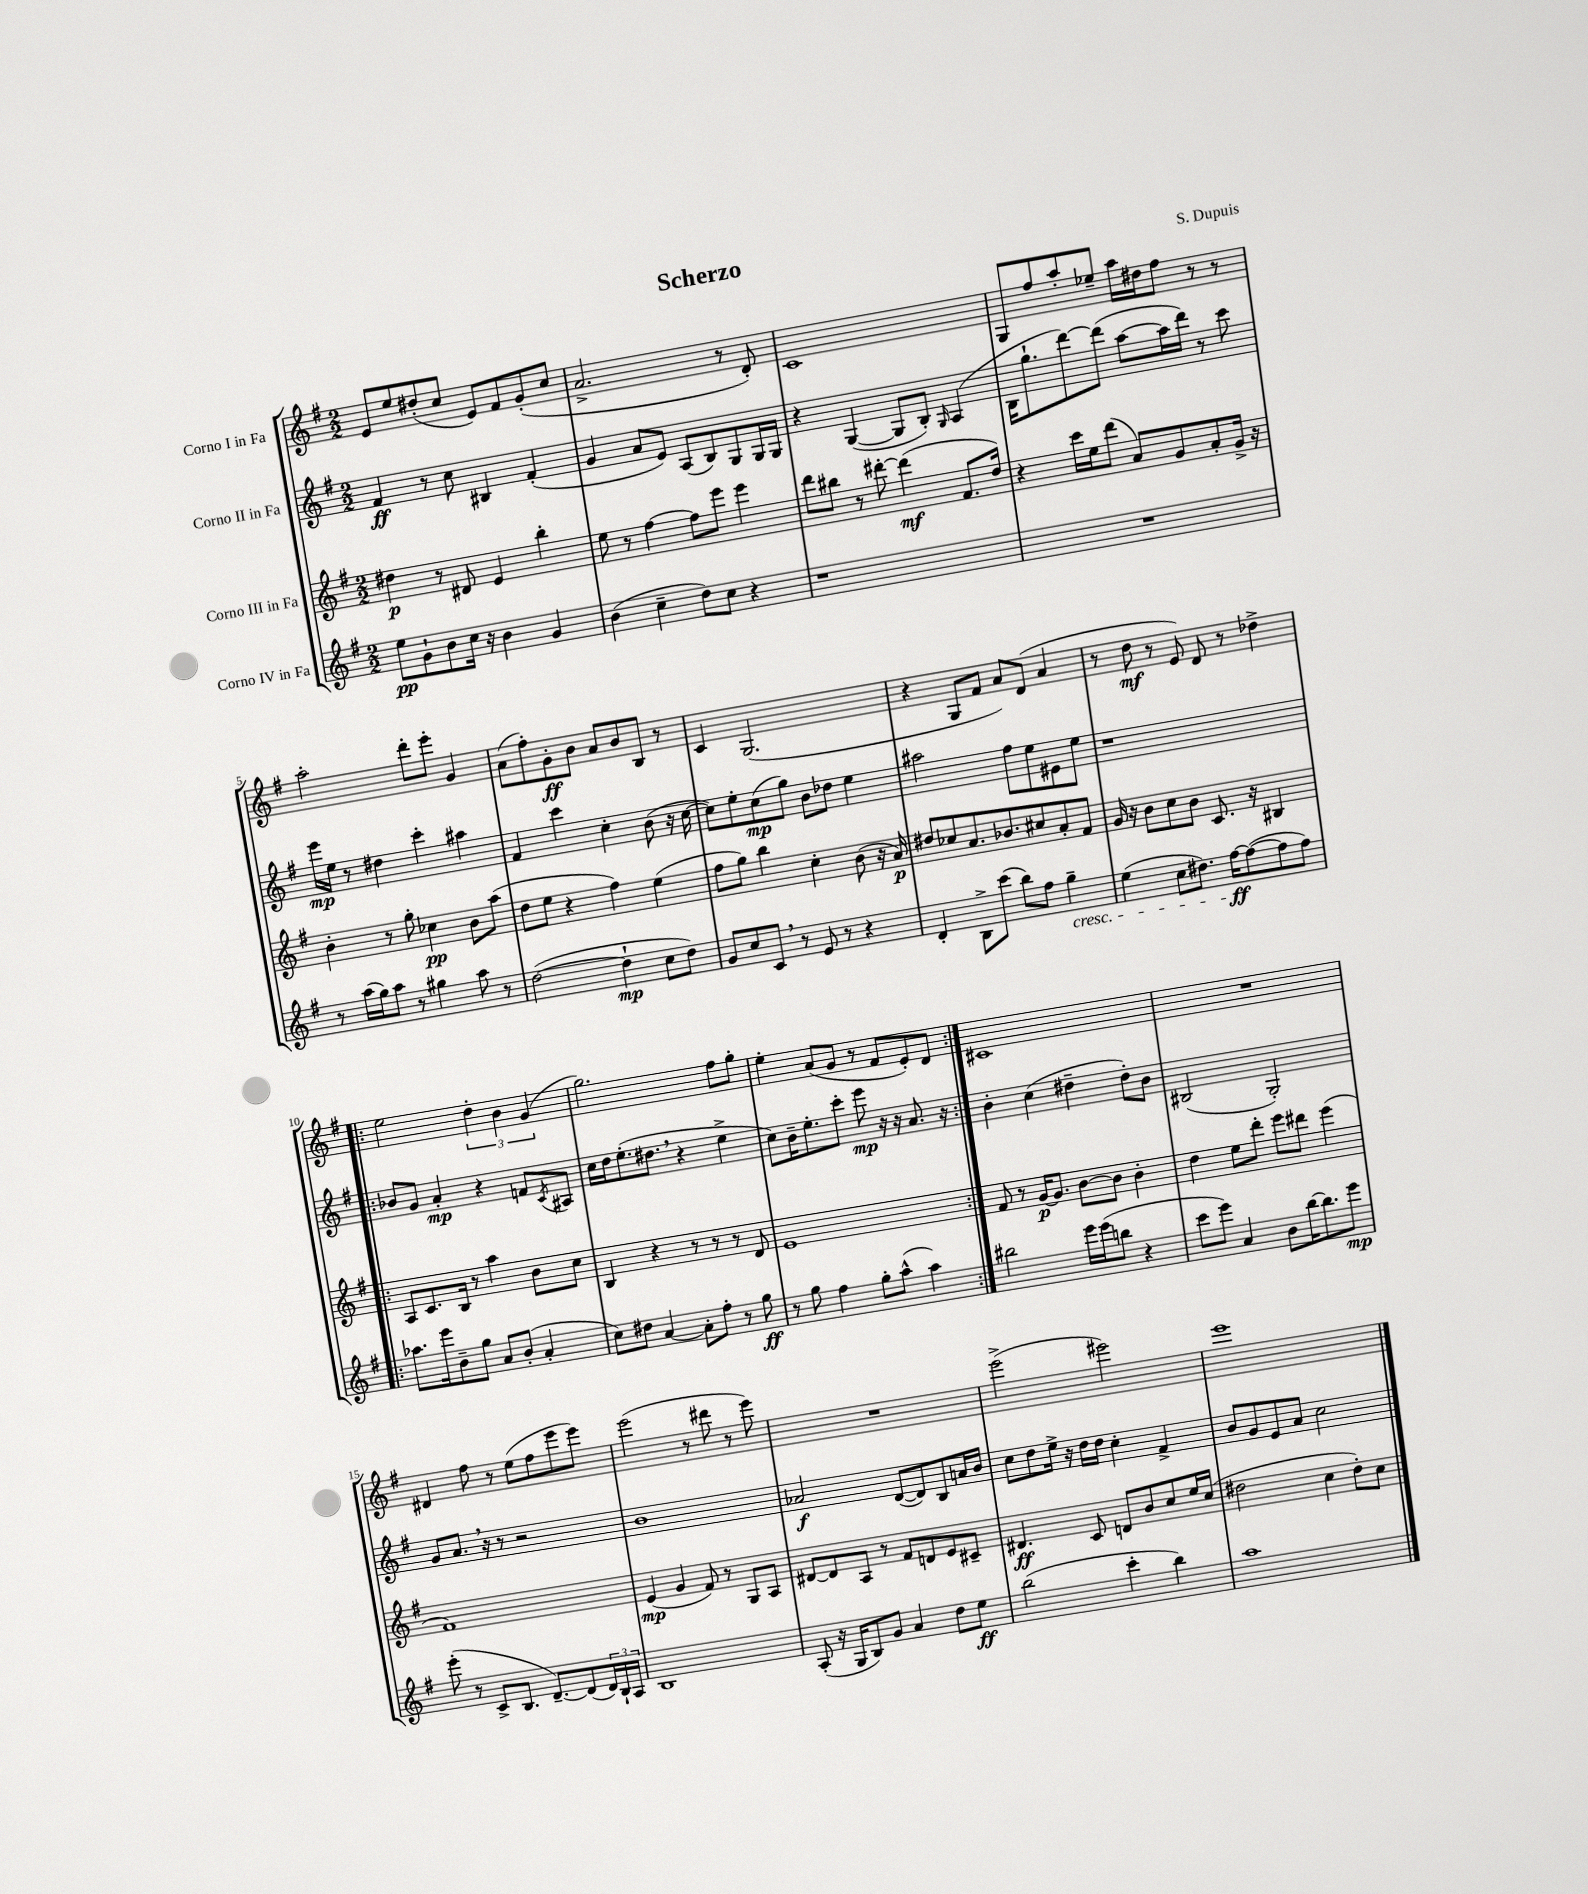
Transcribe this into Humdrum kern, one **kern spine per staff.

**kern	**dynam	**kern	**dynam	**kern	**dynam	**kern	**dynam
*part4	*part4	*part3	*part3	*part2	*part2	*part1	*part1
*staff4	*staff4	*staff3	*staff3	*staff2	*staff2	*staff1	*staff1
*I"Corno IV in Fa	*	*I"Corno III in Fa	*	*I"Corno II in Fa	*	*I"Corno I in Fa	*
*clefG2	*	*clefG2	*	*clefG2	*	*clefG2	*
*k[f#]	*	*k[f#]	*	*k[f#]	*	*k[f#]	*
*M2/2	*	*M2/2	*	*M2/2	*	*M2/2	*
=1	=1	=1	=1	=1	=1	=1	=1
8ee\L	pp	4dd#X\	p	4f#/	ff	8e/L	.
8g`\	.	.	.	.	.	8ee/	.
8b\	.	8r	.	8r	.	(8dd#X'/	.
16cc\Jk	.	8d#X/	.	8cc\	.	8cc/J	.
16r	.	.	.	.	.	.	.
4b\	.	4e/	.	4B#X/	.	8e/L)	.
.	.	.	.	.	.	8f#/	.
4g/	.	4bb'\	.	(4f#'/	.	(8g'/	.
.	.	.	.	.	.	8cc/J	.
=2	=2	=2	=2	=2	=2	=2	=2
(4b\	.	8ee\	.	4g/	.	2.a^/	.
.	.	8r	.	.	.	.	.
4cc~\	.	[4ff#\	.	8a/L	.	.	.
.	.	.	.	8e/J)	.	.	.
8dd\L)	.	8ff#\L]	.	(8A/L	.	.	.
8cc\J	.	8eee\J	.	8B/)	.	.	.
4r	.	4eee\	.	8G/	.	8r	.
.	.	.	.	16G/L	.	8d'/)	.
.	.	.	.	16G/JJ	.	.	.
=3	=3	=3	=3	=3	=3	=3	=3
1r	.	8ddd\L	.	4r	.	1c	.
.	.	8bb#X\J	.	.	.	.	.
.	.	8r	.	([4G/	.	.	.
.	.	[8ddd#X'\	.	.	.	.	.
.	.	(4ddd#\]	mf	8G/L]	.	.	.
.	.	.	.	8B'/J)	.	.	.
.	.	.	.	16qqG/	.	.	.
.	.	8.f#/L	.	(4A/	.	.	.
.	.	16dd/Jk)	.	.	.	.	.
=4	=4	=4	=4	=4	=4	=4	=4
1r	.	4r	.	16B\KL	.	8G/L	.
.	.	.	.	8.gg`\	.	.	.
.	.	.	.	.	.	8ff#/	.
.	.	16ccc\LL	.	[8ddd\)	.	8aa'/	.
.	.	16ee\J	.	.	.	.	.
.	.	(8ddd\J	.	(8ddd\J]	.	8ee-X~/J	.
.	.	8a/L)	.	[8aa\L	.	16aa\LL	.
.	.	.	.	.	.	16dd#X\J	.
.	.	8g/	.	16aa\L]	.	8ff#\J	.
.	.	.	.	16ddd\JJ)	.	.	.
.	.	8a'/	.	8r	.	8r	.
.	.	16g^/Jk	.	8ccc\	.	8r	.
.	.	16r	.	.	.	.	.
!!LO:LB:g=z
=5	=5	=5	=5	=5	=5	=5	=5
8r	.	4b'\	.	16eee\LL	mp	2aa'\	.
.	.	.	.	16ee\JJ	.	.	.
(16aa\LL	.	.	.	8r	.	.	.
16gg\J)	.	.	.	.	.	.	.
8aa\J	.	8r	.	4dd#X\	.	.	.
8r	.	8gg'\	.	.	.	.	.
4gg#X\	.	4cc-X\	pp	4ccc'\	.	8ddd'\L	.
.	.	.	.	.	.	8eee'\J	.
8aa\	.	8b\L	.	4aa#X\	.	4g/	.
8r	.	(8aa\J	.	.	.	.	.
=6	=6	=6	=6	=6	=6	=6	=6
([2dd\	.	8dd\L	.	4f#/	.	(8a\L	.
.	.	8ee\J	.	.	.	8ff#'\)	.
.	.	4r	.	4ccc\	.	8g'\	ff
.	.	.	.	.	.	8b\J	.
4dd`\]	mp	4ff#\)	.	4cc'\	.	8a/L	.
.	.	.	.	.	.	8b/	.
8cc\L	.	(4ee\	.	(8b\	.	8B/J	.
8dd\J)	.	.	.	16r	.	8r	.
.	.	.	.	[16cc\	.	.	.
=7	=7	=7	=7	=7	=7	=7	=7
8g/L	.	8ff#\L	.	8cc\L])	.	4c/	.
8cc/	.	8gg\J)	.	8ee'\	.	.	.
8c,/J	.	4bb\	.	(8cc\	mp	(2.G/	.
8r	.	.	.	8gg\J)	.	.	.
8e/	.	4cc'\	.	8b\L	.	.	.
8r	.	.	.	8dd-X\J	.	.	.
4r	.	(8b\	.	4ee\	.	.	.
.	.	16r	.	.	.	.	.
.	.	16a/)	p	.	.	.	.
=8	=8	=8	=8	=8	=8	=8	=8
4d'/	.	8dd#X/L	.	2aa#X\	.	4r	.
.	.	8cc-X/	.	.	.	.	.
8B^\L	.	8.a/	.	.	.	8G/L	.
(8ccc\J	.	.	.	.	.	8f#/J	.
.	.	8.b-X/	.	.	.	.	.
8bb\L)	.	.	.	8ff#\L	.	8a/L)	.
8ff#\J	.	8cc#X/	.	8ee\	.	(8d/J	.
!LO:TX:b:i:t=cresc.	!	!	!	!	!	!	!
4gg~\	.	8a'/	.	8e#X\	.	4a/	.
.	.	8f#/J	.	8ee\J	.	.	.
=9	=9	=9	=9	=9	=9	=9	=9
(4ee\	.	16g/	.	1r	.	8r	.
.	.	16r	.	.	.	.	.
.	.	8b\L	.	.	.	8dd\	mf
8cc\L	.	8cc\	.	.	.	8r	.
8.dd#X\J)	.	8b\J	.	.	.	8e/)	.
.	.	8.c/	.	.	.	8d/	.
[16ff#\KL	ff	.	.	.	.	.	.
(8ff#\_	.	.	.	.	.	8r	.
.	.	16r	.	.	.	.	.
8ff#\]	.	4B#X/	.	.	.	4dd-X^\	.
8ff#\J)	.	.	.	.	.	.	.
!!LO:LB:g=z
=10!|:	=10!|:	=10!|:	=10!|:	=10!|:	=10!|:	=10!|:	=10!|:
8.aa-X\L	.	8A/L	.	8b-X/L	.	2ee\	.
.	.	8.c/	.	8g/J	.	.	.
16eee\k	.	.	.	.	.	.	.
8b~\	.	.	.	4a'/	mp	.	.
.	.	16B/Jk	.	.	.	.	.
8gg\J	.	8r	.	.	.	.	.
8a/L	.	4aa\	.	4r	.	6dd'\	.
(8b'/J	.	.	.	.	.	.	.
.	.	.	.	.	.	6b\	.
4a'/	.	8b\L	.	8fn/L	.	.	.
.	.	.	.	.	.	(6g/	.
.	.	.	.	8qc/	.	.	.
.	.	8cc\J	.	8A#X/J	.	.	.
=11	=11	=11	=11	=11	=11	=11	=11
8cc\L)	.	4B/	.	16cc\LL	.	2.gg\)	.
.	.	.	.	16dd\J	.	.	.
8dd#X\J	.	.	.	(8.ee'\	.	.	.
[4a/	.	4r	.	.	.	.	.
.	.	.	.	8.dd#X,\J	.	.	.
8a'\L]	.	8r	.	4r	.	.	.
8ff#'\J	.	8r	.	.	.	.	.
8r	.	8r	.	4ee^\	.	8ff#\L	.
8gg\	ff	8d/	.	.	.	8gg'\J	.
=12	=12	=12	=12	=12	=12	=12	=12
8r	.	1e	.	8cc\L)	.	4ee'\	.
8gg\	.	.	.	16b~\K	.	.	.
.	.	.	.	8.ee'\	.	.	.
4ff#\	.	.	.	.	.	(8a/L	.
.	.	.	.	8ccc'\J	.	8g/J	.
8gg'\L	.	.	.	8eee\	mp	8r	.
(8aa^^\J	.	.	.	16r	.	8f#/L	.
.	.	.	.	16r	.	.	.
4aa\)	.	.	.	8.a/	.	8e'/)	.
.	.	.	.	.	.	8d/J	.
.	.	.	.	16r	.	.	.
=13:|!	=13:|!	=13:|!	=13:|!	=13:|!	=13:|!	=13:|!	=13:|!
2bb#X\	.	8f#/	.	4b'\	.	1c#X	.
.	.	8r	.	.	.	.	.
.	.	[16g/KL	p	(4cc\	.	.	.
.	.	8.g/J]	.	.	.	.	.
16eee\LL	.	[8b\L	.	4dd#X~\	.	.	.
(16eee\J	.	.	.	.	.	.	.
8bbn\J	.	8b\J]	.	.	.	.	.
4r	.	4b'\	.	8dd#'\L)	.	.	.
.	.	.	.	8b\J	.	.	.
=14	=14	=14	=14	=14	=14	=14	=14
8ccc\L	.	4dd\	.	(2B#X/	.	1r	.
8eee\J)	.	.	.	.	.	.	.
4a/	.	8ee\L	.	.	.	.	.
.	.	8ddd'\J	.	.	.	.	.
8b\L	.	8eee\L	.	2G'/)	.	.	.
[16bb\K	.	8ddd#X\J	.	.	.	.	.
8.bb\]	.	.	.	.	.	.	.
.	.	(4eee\	.	.	.	.	.
8eee\J	mp	.	.	.	.	.	.
!!LO:LB:g=z
=15	=15	=15	=15	=15	=15	=15	=15
(8eee'\	.	1f#)	.	8g/L	.	4d#X/	.
8r	.	.	.	8.a,/J	.	.	.
8c^/L	.	.	.	.	.	8ff#\	.
.	.	.	.	16r	.	.	.
8.B/J	.	.	.	8r	.	8r	.
.	.	.	.	2r	.	(8ee\L	.
[8.d~/L)	.	.	.	.	.	.	.
.	.	.	.	.	.	8ff#\	.
(8d/]	.	.	.	.	.	8eee\	.
24d/L)	.	.	.	.	.	8eee\J)	.
24B`/	.	.	.	.	.	.	.
24A/JJ	.	.	.	.	.	.	.
=16	=16	=16	=16	=16	=16	=16	=16
1B	.	(4e/	mp	1b	.	(2eee\	.
.	.	4g/	.	.	.	.	.
.	.	8f#/)	.	.	.	8r	.
.	.	8r	.	.	.	8ddd#X\	.
.	.	8G/L	.	.	.	8r	.
.	.	8A/J	.	.	.	8eee\)	.
=17	=17	=17	=17	=17	=17	=17	=17
(8A'/	.	[8d#X/L	.	2a-X/	f	1r	.
16r	.	8d#/]	.	.	.	.	.
16G/KL	.	.	.	.	.	.	.
8B/)	.	8A/J	.	.	.	.	.
8g/J	.	8r	.	.	.	.	.
4a/	.	8f#/L	.	([8d/L	.	.	.
.	.	8dn/	.	8d/])	.	.	.
8dd\L	.	8e/	.	8B/	.	.	.
8ee\J	ff	8c#X~/J	.	16an/L	.	.	.
.	.	.	.	16b/JJ	.	.	.
=18	=18	=18	=18	=18	=18	=18	=18
(2bb\	.	4.d#X/	ff	8cc\L	.	(2eee^\	.
.	.	.	.	8dd\	.	.	.
.	.	.	.	16ee^\Jk	.	.	.
.	.	.	.	16r	.	.	.
.	.	8c/	.	16dd\LL	.	.	.
.	.	.	.	16dd\JJ	.	.	.
4ccc'\	.	8dn/L	.	4cc'\	.	2eee#X\)	.
.	.	8b/	.	.	.	.	.
4bb\)	.	8cc/	.	4f#^/	.	.	.
.	.	16ee/L	.	.	.	.	.
.	.	(16cc/JJ	.	.	.	.	.
=19	=19	=19	=19	=19	=19	=19	=19
1aa	.	2dd#X\	.	8b/L	.	1eee	.
.	.	.	.	8g/	.	.	.
.	.	.	.	8e/	.	.	.
.	.	.	.	8a/J	.	.	.
.	.	4cc\	.	2cc\	.	.	.
.	.	8dd#'\L)	.	.	.	.	.
.	.	8cc\J	.	.	.	.	.
==	==	==	==	==	==	==	==
*-	*-	*-	*-	*-	*-	*-	*-
